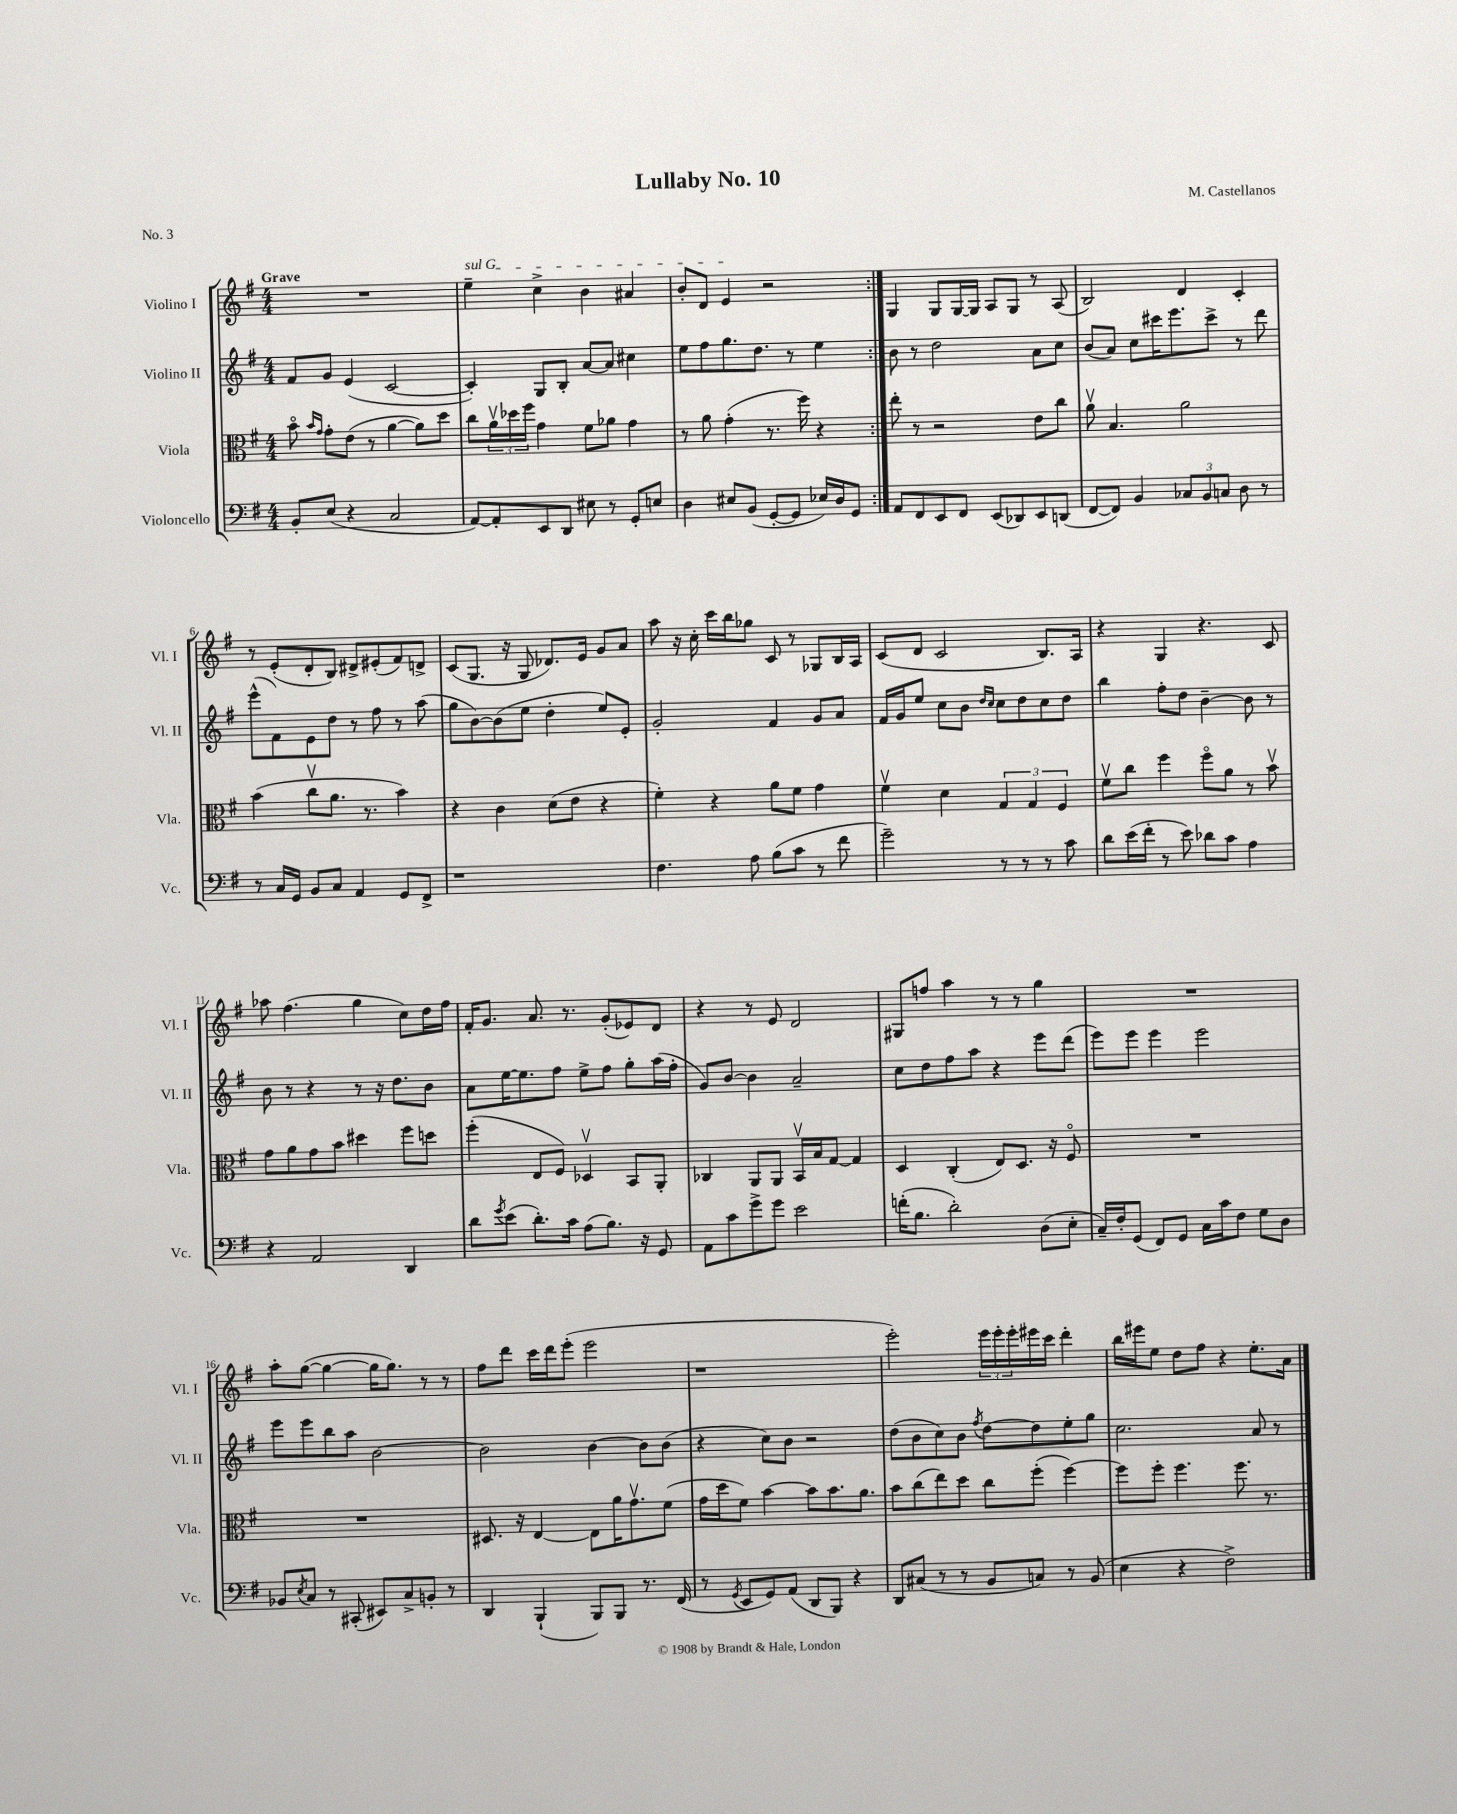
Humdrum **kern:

**kern	**kern	**kern	**kern
*part4	*part3	*part2	*part1
*staff4	*staff3	*staff2	*staff1
*I"Violoncello	*I"Viola	*I"Violino II	*I"Violino I
*I'Vc.	*I'Vla.	*I'Vl. II	*I'Vl. I
*clefF4	*clefC3	*clefG2	*clefG2
*k[f#]	*k[f#]	*k[f#]	*k[f#]
*M4/4	*M4/4	*M4/4	*M4/4
=1	=1	=1	=1
!	!	!	!LO:TX:a:B:t=Grave
8BB'/L	8b\	8f#/L	1r
.	16qqb/LL	.	.
.	16qqg/JJ	.	.
(8E/J	8g'\L	8g/J	.
4r	(8e\J	(4e/	.
.	8r	.	.
2C/	[4a\	[2c/	.
.	8a\L])	.	.
.	8dd\J	.	.
=2	=2	=2	=2
!	!	!	!LO:TX:a:i:t=sul G
[8AA/L)	8cc\L	4c'/])	4ee~\
8AA'/]	24av\L	.	.
.	24dd-X\	.	.
.	24ff#\JJ	.	.
8EE/	4g\	8G/L	4cc^\
8DD/J	.	8B'/J	.
8E#X\	8f#\L	[8a/L	4b\
8r	8a-X\J	8a/J]	.
8GG'/L	4g\	4cc#X\	4a#X/
8En/J	.	.	.
=3	=3	=3	=3
4D\	8r	8ee\L	8b'/L
.	8a\	8ff#\	8d/J
8E#X/L	(4g'\	8.gg\	4e/
(8BB/J	.	.	.
.	.	8.dd\J	.
[8GG'/L	8.r	.	2r
8GG/J]	.	8r	.
.	16ff#\)	.	.
16E-X/LL)	4r	4ee\	.
16D/J	.	.	.
8GG/J	.	.	.
=4:|!	=4:|!	=4:|!	=4:|!
8AA/L	8ee'\	8b\	4G/
8FF#/	8r	8r	.
8EE/	2r	2dd\	8G/L
8FF#/J	.	.	[16G/L
.	.	.	16G/JJ]
(8EE/L	.	.	8A/L
8DD-X/)	.	.	8G/J
8EE/	8e\L	8a\L	8r
(8DDn/J	8cc\J	8cc\J	(8A/
=5	=5	=5	=5
[8FF#/L	8av\	(8b/L	2B/)
8FF#/J])	4.B/	8a/J)	.
4BB/	.	8cc\L	.
.	.	16ccc#X\K	.
.	.	8.eee\	.
12C-X/L	2a\	.	4d/
12BB/	.	.	.
.	.	8ccc#^\J	.
12Cn/J	.	.	.
8D\	.	8r	4c'/
8r	.	8ddd\	.
!!LO:LB:g=z
=6	=6	=6	=6
8r	(4b\	(8eee^^\L	8r
16C/LL	.	8f#\)	(8e'/L
16GG/JJ	.	.	.
8BB/L	8ccv\L	8e\	8d'/
8C/J	8.a\J	8dd\J	8B/J)
4AA/	.	8r	8d#X^/L
.	8.r	.	.
.	.	8ff#\	(8e#X'/
8GG/L	4b\)	8r	8f#/)
8FF#^/J	.	(8aa\	8dn^/J
=7	=7	=7	=7
1r	4r	8gg\L	(8c/L
.	.	[8b\)	8.G/J
.	4c\	(8b\]	.
.	.	.	16r
.	.	8ee\J	8G/
.	(8d\L	4dd'\	8.d-X/L)
.	8e\J	.	.
.	.	.	16e/Jk
.	4r	8ee/L)	8g/L
.	.	8e'/J	8a/J
=8	=8	=8	=8
4.F#\	4f#'\)	2g'/	8aa\
.	.	.	16r
.	.	.	16cc'\
.	4r	.	16ccc\LL
.	.	.	16bb\J
8A\	.	.	8gg-X\J
(8B\L	8a\L	4f#/	8c/
8c\J	8f#\J	.	8r
8r	4g\	8g/L	8G-X/L
8f#\	.	8a/J	16B/L
.	.	.	16A/JJ
=9	=9	=9	=9
2g~\)	4f#v\	16f#/LL	(8c/L
.	.	16g/J	.
.	.	8ee/J	8d/J
.	4d\	8cc\L	2c/
.	.	8b\J	.
.	.	16qqdd/LL	.
.	.	16qqcc/JJ	.
8r	6G/	8cc\L	.
8r	.	8dd\	.
.	6G/	.	.
8r	.	8cc\	8.B/L)
.	6F#/	.	.
8c\	.	8dd\J	.
.	.	.	16A/Jk
=10	=10	=10	=10
8d\L	8f#v\L	4bb\	4r
(16e\L	8cc\J	.	.
16f#'\JJ	.	.	.
8r	4ff#\	8ff#'\L	4G/
8e\)	.	8dd\J	.
8d-X\L	8ff#\L	[4b~\	4.r
8c\J	8a\J	.	.
4A\	8r	8b\]	.
.	8bv\	8r	8c/
!!LO:LB:g=z
=11	=11	=11	=11
4r	8g\L	8b\	8aa-X\
.	8a\	8r	(4.ff#\
2AA/	8g\	4r	.
.	8b\J	.	.
.	4dd#X\	8r	4gg\
.	.	16r	.
.	.	8.dd\L	.
4DD/	8ff#\L	.	8cc\L)
.	8ddn\J	8b\J	16dd\L
.	.	.	16ff#\JJ
=12	=12	=12	=12
8d\L	(4ff#'\	8a\L	16f#'/KL
.	.	.	8.g/J
8qg/	.	.	.
(8e\J	.	[16ee\K	.
.	.	8.ee\]	.
8.d'\L)	8E/L	.	8.a/
.	8F#/J)	8ff#\J	.
16c\Jk	.	.	8.r
(8A\L	4D-Xv/	8ee^\L	.
8.B\J)	.	8ff#\J	(8g'/L
.	8BB/L	8gg'\L	8e-X/)
16r	.	.	.
8GG/	8AA'/J	(16aa\L	8d/J
.	.	16ff#'\JJ	.
=13	=13	=13	=13
8AA\L	4C-X/	8g/L)	4r
8c\	.	[8b/J	.
8g^\	8AA/L	4b\]	8r
8g\J	8AA/J	.	8e/
2e\	16BBv/LL	2a~/	2d/
.	16B/J	.	.
.	[8G/J	.	.
.	4G/]	.	.
=14	=14	=14	=14
(16fn'\KL	4D/	8cc\L	8G#X/L
8.B\J	.	.	.
.	.	8dd\	8ffn/J
2d'\)	(4C'/	8ff#\	4aa\
.	.	8aa\J	.
.	8E/L)	4r	8r
.	8.D/J	.	8r
(8D\L	.	8eee\L	4gg\
.	16r	.	.
8E'\J	8F#/	(8ddd\J	.
=15	=15	=15	=15
16C~/LL)	1r	8eee\L)	1r
16F#'/J	.	.	.
(8GG/J	.	8eee\J	.
8FF#/L)	.	4eee\	.
8GG/J	.	.	.
16C\LL	.	2eee\	.
16c\J	.	.	.
8F#\J	.	.	.
8G\L	.	.	.
8D\J	.	.	.
!!LO:LB:g=z
=16	=16	=16	=16
8BB-X/L	1r	8eee\L	8aa'\L
8qE/	.	.	.
8C/J	.	8eee\	([8gg\J
8r	.	8bb\	4gg\_
(8CC#X'/	.	8aa\J	.
8EE#X/L)	.	[2b\	16gg\KL]
.	.	.	8.gg\J)
8C^/	.	.	.
8BBn'/J	.	.	8r
8r	.	.	8r
=17	=17	=17	=17
4DD/	8.D#X/	2b\]	8ff#\L
.	.	.	8ddd\J
.	16r	.	.
(4BBB`/	[4E/	.	16ccc\LL
.	.	.	16ddd\J
.	.	.	(8eee'\J
8BBB/L)	8E\L]	[4b\	2eee\
8BBB/J	16a\K	.	.
.	8.gv\	.	.
8.r	.	8b\L]	.
.	(8f#\J	(8b\J	.
(16FF#/	.	.	.
=18	=18	=18	=18
8r	16g\LL	4r	1r
.	16dd\J	.	.
8qGG/	.	.	.
8EE/L	8f#\J)	.	.
8GG/)	[4b\	8cc\L)	.
(8AA/J	.	8b\J	.
8DD/L	8b\L]	2r	.
8BBB/J)	8.b\	.	.
4r	.	.	.
.	8.a\J	.	.
=19	=19	=19	=19
8DD/L	8b\L	(8dd\L	2eee'\)
(8C#X/J	(8cc\	8b\	.
8r	8ee\)	8cc\)	.
8r	8dd\J	8b\J	.
.	.	8qff#/	.
8BB/L	8cc\L	[8dd\L	24eee\LL
.	.	.	24eee'\
.	.	.	24eee'\
8Cn/J)	(8ff#'\J	8dd\]	16eee#X\
.	.	.	16ccc\JJ
8r	[4ff#\)	8ee'\	4ddd'\
(8BB/	.	8gg\J	.
=20	=20	=20	=20
4E\	8ff#\L]	2.cc\	16bb\LL
.	.	.	16eee#X\J
.	8ff#'\J	.	8ee\J
4r	4.ff#\	.	8dd\L
.	.	.	8ff#\J
2F#^\)	.	.	4r
.	8.ff#\	.	.
.	.	8a/	8.ee'\L
.	8.r	.	.
.	.	8r	.
.	.	.	16a\Jk
==	==	==	==
*-	*-	*-	*-
